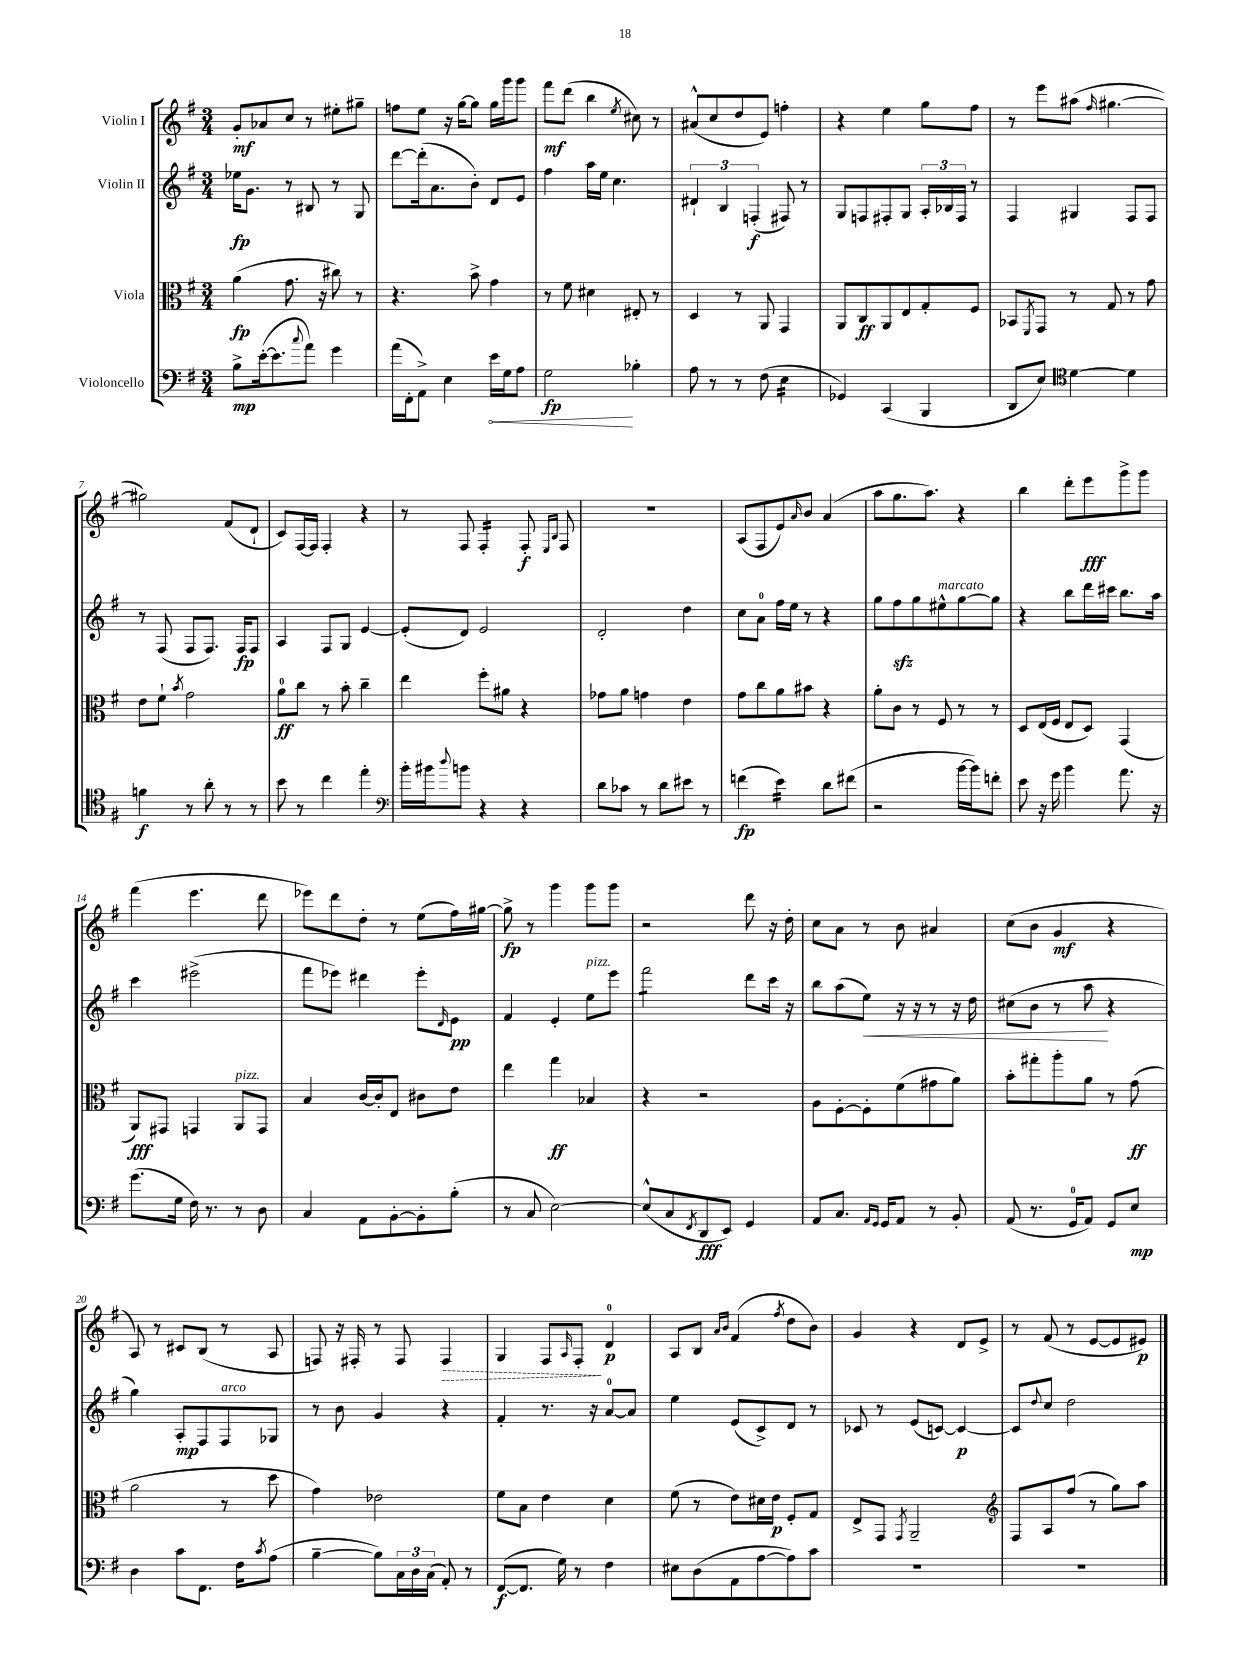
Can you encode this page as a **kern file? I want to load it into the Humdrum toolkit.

**kern	**kern	**kern	**kern
*staff4	*staff3	*staff2	*staff1
*clefF4	*clefC3	*clefG2	*clefG2
*k[f#]	*k[f#]	*k[f#]	*k[f#]
*M3/4	*M3/4	*M3/4	*M3/4
8B^	(4a	16ee-	8g'
.	.	8.g	.
([16e'	.	.	8a-
8.e]	.	.	.
.	8.g	8r	8cc
8qqcc	.	.	.
8a)	.	8B#	8r
.	16r	.	.
4g	8cc#)	8r	8ee#'
.	8r	8G	8gg#~
=	=	=	=
(16a	4.r	[8ddd	8ff
16FF#'	.	.	.
8AA^)	.	(16ddd']	8ee
.	.	8.a	.
4E	.	.	16r
.	.	.	[16gg
.	8b^	8b')	8gg]
16e	4g	8d	16gg
16G	.	.	16ggg
8A	.	8e	8ggg
=	=	=	=
2G	8r	4ff#	8fff#
.	8f#	.	(8ddd
.	4d#	16aa	4bb
.	.	16ee	.
.	.	4.cc	.
.	.	.	8qee
4B-'	8E#'	.	8cc#)
.	8r	.	8r
=	=	=	=
8A	4D	6d#`	(8a#^^
8r	.	.	8cc
.	.	6B	.
8r	8r	.	8dd
.	.	(6F'	.
(8F#	8AA	.	8e)
4E	4GG	8F#)	4ff'
.	.	8r	.
=	=	=	=
4GG-)	8AA	8G	4r
.	8C	8F	.
(4CC	8AA	8F#'	4ee
.	8E	8G	.
4BBB	8G'	24A'	8gg
.	.	24B-	.
.	.	24F#	.
.	8F#	8r	8ff#
=	=	=	=
8DD	8BB-	4F#	8r
.	8qFF#	.	.
8E)	8GG	.	8eee
*clefC4	*	*	*
[4d	8r	4G#	(8aa#
.	.	.	16qqff#
.	8G	.	[4.gg#
4d]	8r	8F#	.
.	8g	8F#	.
=	=	=	=
4f	8e	8r	2gg#])
.	8f#`	(8F#	.
.	8qb	.	.
8r	2g	8F#	.
8a'	.	8.F#)	.
8r	.	.	(8f#
.	.	16F#	.
8r	.	8F#	8d`
=	=	=	=
8b	8a	4A	8c)
8r	8cc	.	[16F#
.	.	.	16F#]
4cc	8r	8F#	4F#'
.	8b'	8G	.
4ee'	4cc~	[4e	4r
=	=	=	=
*clefF4	*	*	*
16b'	4ee	(8e']	8r
16b#	.	.	.
8qqdd	.	.	.
8b	.	8d)	8F#
4r	8ff#'	2e	4F#'
.	8a#	.	.
4r	4r	.	8F#'
.	.	.	16qqE
.	.	.	16qqB
.	.	.	8F#
=	=	=	=
8d	8g-	2d'	2.r
8c-	8a	.	.
8r	4g	.	.
8d	.	.	.
8e#	4e	4dd	.
8r	.	.	.
=	=	=	=
(4f	8g	8cc	(8A
.	8cc	8a	8F#
4e)	8a	16ff#	8e)
.	.	16ee	.
.	.	.	16qqa
.	8b#	8r	8b
8d	4r	4r	(4a
(8f#	.	.	.
=	=	=	=
2r	8a'	8gg	8aa
.	8c	8ff#	8.gg
.	8r	8gg	.
.	.	.	8.aa)
.	8F#	8ee#^^	.
[16b	8r	[8gg	4r
16b])	.	.	.
8f'	8r	8gg]	.
=	=	=	=
8e	8D	4r	4bb
16r	(16E	.	.
16g	16F#	.	.
4b	8E	8bb	8ddd'
.	8D)	16ddd	8eee
.	.	16ccc#	.
8.a	(4GG	8.bb	8ggg^
.	.	.	8ggg
16r	.	16aa	.
=	=	=	=
(8.g	8AA)	4ccc	(4fff#
.	8GG#	.	.
16G	.	.	.
16F#)	4GG	(2eee#^	4.eee
8.r	.	.	.
8r	8AA	.	.
8D	8GG	.	8ddd
=	=	=	=
4C	4B	8fff#	8eee-)
.	.	8eee-)	8ddd
8AA	[16c	4ddd#	8dd'
.	16c']	.	.
[8BB'	8E	.	8r
8BB']	8c#	8eee-'	(8ee
.	.	16qqd	.
(8B'	8e	8e	16ff#)
.	.	.	[16gg#
=	=	=	=
8r	4ee	4f#	8gg#^]
8C	.	.	8r
[2E)	4gg	4e'	4ggg
.	4B-	8ee	8ggg
.	.	8eee	8ggg
=	=	=	=
(8E^^]	4r	2fff#	2r
8C	.	.	.
8qFF#	.	.	.
8DD	2r	.	.
8EE)	.	.	.
4GG	.	8ddd	8ddd
.	.	16ccc	16r
.	.	16r	16dd'
=	=	=	=
8AA	8A	8bb	8cc
8.C	[8F#'	(8aa	8a
.	8F#']	8ee)	8r
16qqAA	.	.	.
16qqGG	.	.	.
16GG	.	.	.
8AA	(8f#	16r	8b
.	.	16r	.
8r	8g#	8r	4a#
8BB'	8a)	16r	.
.	.	16dd	.
=	=	=	=
(8AA	8b'	(8cc#	(8cc
8.r	8gg#'	8b	8b
.	8aa'	8r	4g
16GG	.	.	.
8AA)	8a	8aa	.
8GG	8r	4r	4r
8E	(8g	.	.
=	=	=	=
4D	2a	4gg)	8A)
.	.	.	8r
8c	.	8A'	8c#
8.FF#	.	8F#	(8B
.	8r	8F#	8r
16F#	.	.	.
8qc	.	.	.
(8A	8dd	8G-	8A
=	=	=	=
[4B~	4g)	8r	8F)
.	.	8b	16r
.	.	.	16F#'
8B])	2e-	4g	8r
24C	.	.	8F#
24D	.	.	.
(24C	.	.	.
8AA')	.	4r	4F#
8r	.	.	.
=	=	=	=
([8FF#	8f#	4f#'	4G
8.FF#]	8B	.	.
.	4e	8.r	8F#
16G)	.	.	.
.	.	.	16qqA
8r	.	.	8F#'
.	.	16r	.
4F#	4d	[8a	4d
.	.	8a]	.
=	=	=	=
8E#	(8f#	4ee	8A
(8D	8r	.	8B
.	.	.	16qqa
.	.	.	16qqb
8AA	8e)	(8e	(4f#
[8A	16d#	8c^)	.
.	16e	.	.
.	.	.	8qff#
8A])	8F#'	8d	8dd
8c	8G	8r	8b)
=	=	=	=
2.r	8E^	8c-	4g
.	8GG	8r	.
.	8qGG	.	.
.	2AA~	(8e	4r
.	.	[8c)	.
.	.	4c_	8d
.	.	.	8e^
=	=	=	=
*	*clefG2	*	*
2.r	8F#	8c]	8r
.	.	8qqdd	.
.	8A	8cc	(8f#
.	(8ff#	2dd	8r
.	8r	.	[8e
.	8gg)	.	8e]
.	8aa	.	8e#)
==	==	==	==
*-	*-	*-	*-
